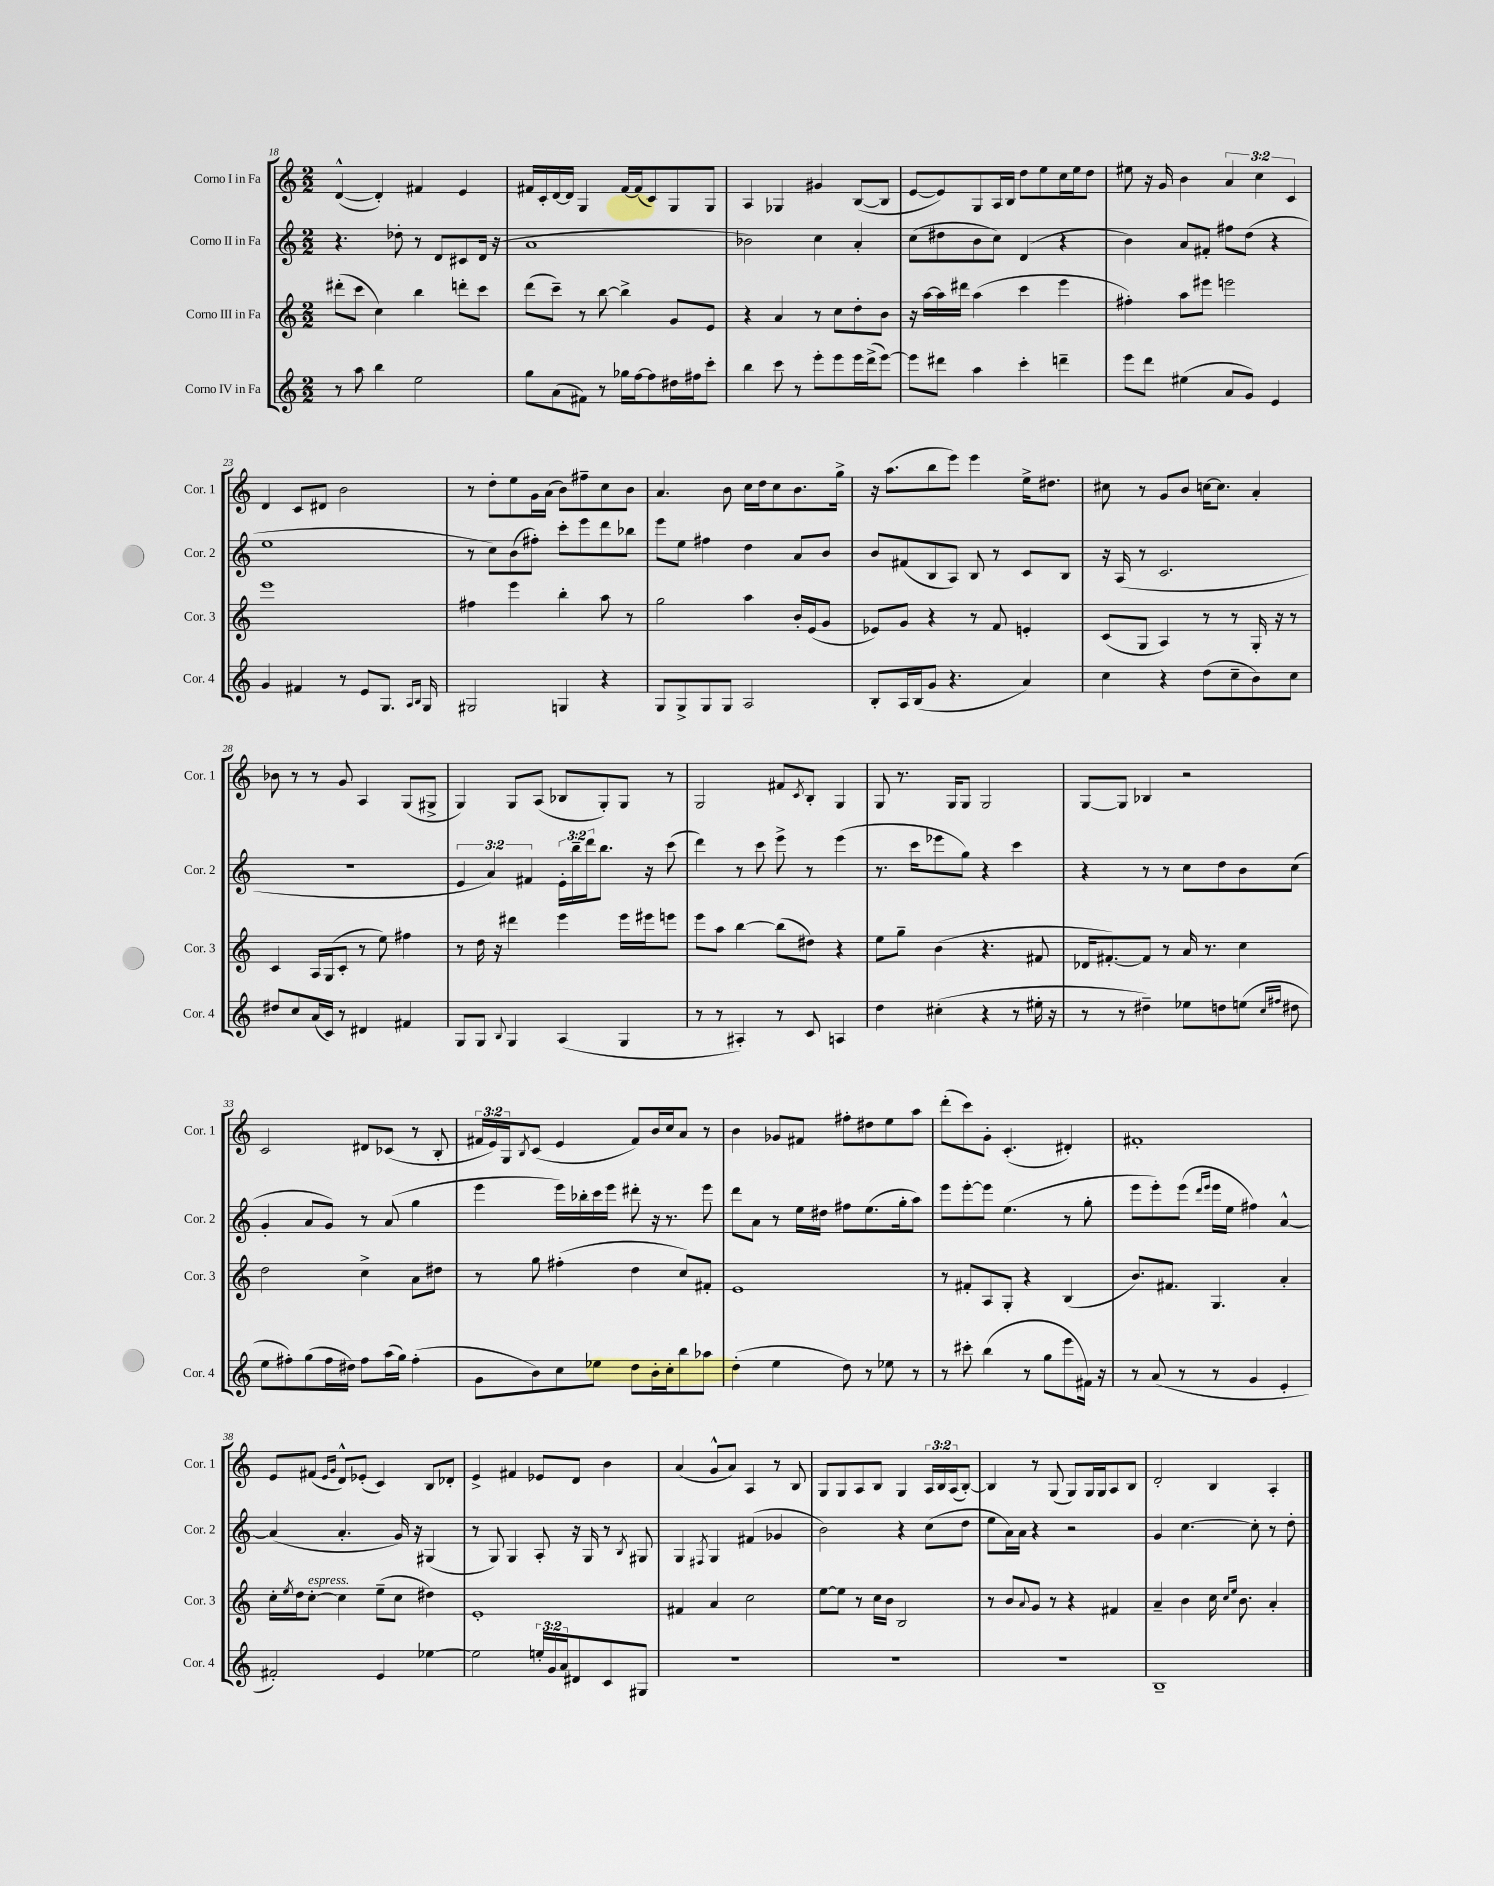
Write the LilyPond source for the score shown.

<<
\new StaffGroup <<
\new Staff = "s0" \with { instrumentName = "Corno I in Fa" shortInstrumentName = "Cor. 1" } {
    \clef treble \key c \major \numericTimeSignature \time 2/2 \override Staff.TupletNumber.text = #tuplet-number::calc-fraction-text
    d'4~-^( d'4-.) fis'4 e'4 |
    fis'16 c'16-. d'16~ d'16 g4 fis'16~ fis'16( c'8) g8 g8 |
    a4 ges4 gis'4 b8~( b8 |
    e'8~ e'8) g8 a16 b16 d''8 e''8 c''16 e''16 d''8 |
    eis''8 r16 g'16 b'4 \tuplet 3/2 { a'4 c''4 c'4 } |
    d'4 c'8 dis'8 b'2 |
    r8 d''8-. e''8 g'16 a'16( b'8) fis''8-- c''8 b'8 |
    a'4. b'8 c''16 d''16 c''8 b'8. g''16-> |
    r16 a''8.( b''8 e'''8) e'''4 e''16-> dis''8. |
    cis''8 r8 g'8 b'8 c''16~ c''8. a'4-. |
    bes'8 r8 r8 g'8 a4 g8( gis8-> |
    g4) g8 a8( bes8 g8-.) g8 r8 |
    g2 fis'8 \acciaccatura { c'8 } b8-. g4 |
    g8 r8. g16 g8 g2 |
    g8~ g8 bes4 r2 |
    c'2 dis'8 ces'8( r8 b8-. |
    \tuplet 3/2 { fis'16 e'16) g16 } \acciaccatura { b8 } c'8( e'4 fis'8) b'16 c''16 a'8 r8 |
    b'4 ges'8 fis'8 fis''8-. dis''8 e''8 a''8 |
    d'''8-.( c'''8) g'8-. c'4.-.( dis'4-.) |
    fis'1-. |
    e'8 fis'8( \grace { e'16 g'16 } d'8-^) ees'8-.( c'4) b8 des'8-. |
    e'4-> fis'4 ees'8 d'8 b'4 |
    a'4( g'8-^ a'8) a4 r8 b8 |
    g8 g8 a8 b8 g4 \tuplet 3/2 { a16 b16 a16( } b8~-.) |
    b4 r8 g8( g8) g16 g16 a8 b8 |
    d'2-. b4 a4-. \bar "|." |
}
\new Staff = "s1" \with { instrumentName = "Corno II in Fa" shortInstrumentName = "Cor. 2" } {
    \clef treble \key c \major \numericTimeSignature \time 2/2 \override Staff.TupletNumber.text = #tuplet-number::calc-fraction-text
    r4. des''8-. r8 d'8 cis'8 d'16( r16 |
    a'1 |
    bes'2) c''4 a'4-. |
    c''8( dis''8 b'8 c''8) d'4( r4 |
    b'4) a'8 fis'8-. fis''8 d''8( r4 |
    e''1 |
    r8 c''8) b'8( fis''8-.) c'''8-. e'''8 d'''8 bes''8 |
    e'''8 e''8 fis''4 d''4 a'8 b'8 |
    b'8 fis'8( b8 a8) b8 r8 c'8 b8 |
    r16 a16( r8 c'2. |
    r1 |
    \tuplet 3/2 { e'4 a'4) fis'4 } \tuplet 3/2 { e'16-. b''16-- d'''16 } b''8. r16 c'''8( |
    d'''4) r8 c'''8 e'''8-> r8 e'''4( |
    r8. c'''16 ees'''8 g''8) r4 c'''4 |
    r4 r8 r8 c''8 d''8 b'8 c''8( |
    g'4-. a'8 g'8) r8 a'8( g''4 |
    e'''4 e'''16) bes''16-. c'''16 e'''16 dis'''8-. r16 r8. e'''8 |
    d'''8 a'8 r8 e''16 dis''16 fis''8 e''8.( g''16-. a''8) |
    e'''8 e'''8~-. e'''8 e''4.( r8 g''8-. |
    e'''8 e'''8-.) e'''8( \grace { d'''16 e'''16 } e'''16 e''16 fis''4) a'4~-^ |
    a'4( a'4.-. g'16) r16 gis4( |
    r8 g8) g4 a8-. r16 g16 r8 \acciaccatura { b8 } gis8 |
    g4 \acciaccatura { fis8 } g4 fis'4( ges'4 |
    b'2) r4 c''8( d''8 |
    e''8 a'16) a'16 r4 r2 |
    g'4 c''4.~ c''8-. r8 d''8-. \bar "|." |
}
\new Staff = "s2" \with { instrumentName = "Corno III in Fa" shortInstrumentName = "Cor. 3" } {
    \clef treble \key c \major \numericTimeSignature \time 2/2
    dis'''8-.( c'''8 c''4) b''4 d'''8-. c'''8 |
    d'''8( c'''8--) r8 b''8~ b''4-> g'8 e'8 |
    r4 a'4 r8 c''8 d''8-. b'8 |
    r16 a''16~ a''16 dis'''16 a''4( c'''4 e'''4 |
    fis''4-.) a''8 eis'''8 e'''2 |
    e'''1 |
    fis''4 e'''4 b''4-. a''8 r8 |
    g''2 a''4 b'16-. e'16( g'8 |
    ees'8) g'8 r4 r8 f'8 e'4-. |
    c'8( g8 a4) r8 r8 g16-. r16 r8 |
    c'4 a16 g16( c'8-. r8 e''8) fis''4 |
    r8 d''16 r16 dis'''4 e'''4 e'''16 eis'''16 e'''8 |
    e'''8 a''8 b''4~ b''8( dis''8) r4 |
    e''8 g''8-- b'4( r4. fis'8 |
    des'16 fis'8.~-.) fis'8 r8 a'16 r8. c''4 |
    d''2 c''4-> a'8 dis''8 |
    r8 g''8 fis''4-.( d''4 c''8) fis'8-. |
    e'1 |
    r8 fis'8-. a8 g8-. r4 b4( |
    b'8.) fis'8. g4. a'4-. |
    c''16-. \acciaccatura { e''8 } d''16 c''8~-.^\markup { \italic "espress." } c''4 e''8--( c''8 dis''4) |
    e'1-. |
    fis'4 a'4 c''2 |
    e''8~ e''8 r8 c''16 b'16 b2 |
    r8 b'8 \appoggiatura { a'8 } g'8 r8 r4 fis'4 |
    a'4-- b'4 c''16 \grace { c''16 e''16 } b'8. a'4-. \bar "|." |
}
\new Staff = "s3" \with { instrumentName = "Corno IV in Fa" shortInstrumentName = "Cor. 4" } {
    \clef treble \key c \major \numericTimeSignature \time 2/2 \override Staff.TupletNumber.text = #tuplet-number::calc-fraction-text
    r8 a''8 b''4 e''2 |
    g''8 a'8( fis'8) r8 ges''16 f''16~ f''8 dis''16 fis''16 c'''8-. |
    b''4 c'''8 r8 e'''8-. e'''8 e'''16 d'''16->( e'''8~) |
    e'''8 dis'''8 a''4 c'''4-. d'''4-- |
    e'''8 d'''8 eis''4( a'8 g'8) e'4 |
    g'4 fis'4 r8 e'8 g8. \grace { a16 b16 } g16 |
    gis2 g4 r4 |
    g8 g8-> g8 g8 a2 |
    b8-. a16 b16( g'8 r4. a'4) |
    c''4 r4 d''8( c''8-- b'8) c''8 |
    dis''8 c''8 a'16( c'16) r8 dis'4 fis'4 |
    g8 g8 \appoggiatura { b8 } g4 a4( g4 |
    r8 r8 ais4-.) r8 c'8 a4 |
    d''4 cis''4-.( r4 r8 eis''16-. r16 |
    r8 r8 dis''4--) ees''8 d''8 e''8( \grace { c''16 fis''16 } dis''8 |
    e''8 fis''8-.) g''8( fis''16 dis''16) fis''8 a''16( g''16) fis''4-.( |
    g'8 b'8) c''8 ees''8 d''8 b'16-. c''16-. b''8 aes''8 |
    d''4-.( e''4 d''8) r8 ees''8 r8 |
    r8 cis'''8-. b''4( r8 g''8 e'''8 fis'16) r16 |
    r8 a'8( r8 r8 g'4 e'4-. |
    fis'2-.) e'4 ees''4~ |
    ees''2 \tuplet 3/2 { e''16-. g'16 a'16 } dis'8 c'8 gis8 |
    R1 |
    R1 |
    R1 |
    b1-- \bar "|." |
}
>>
>>
\layout { \context { \Score currentBarNumber = #18 } }
